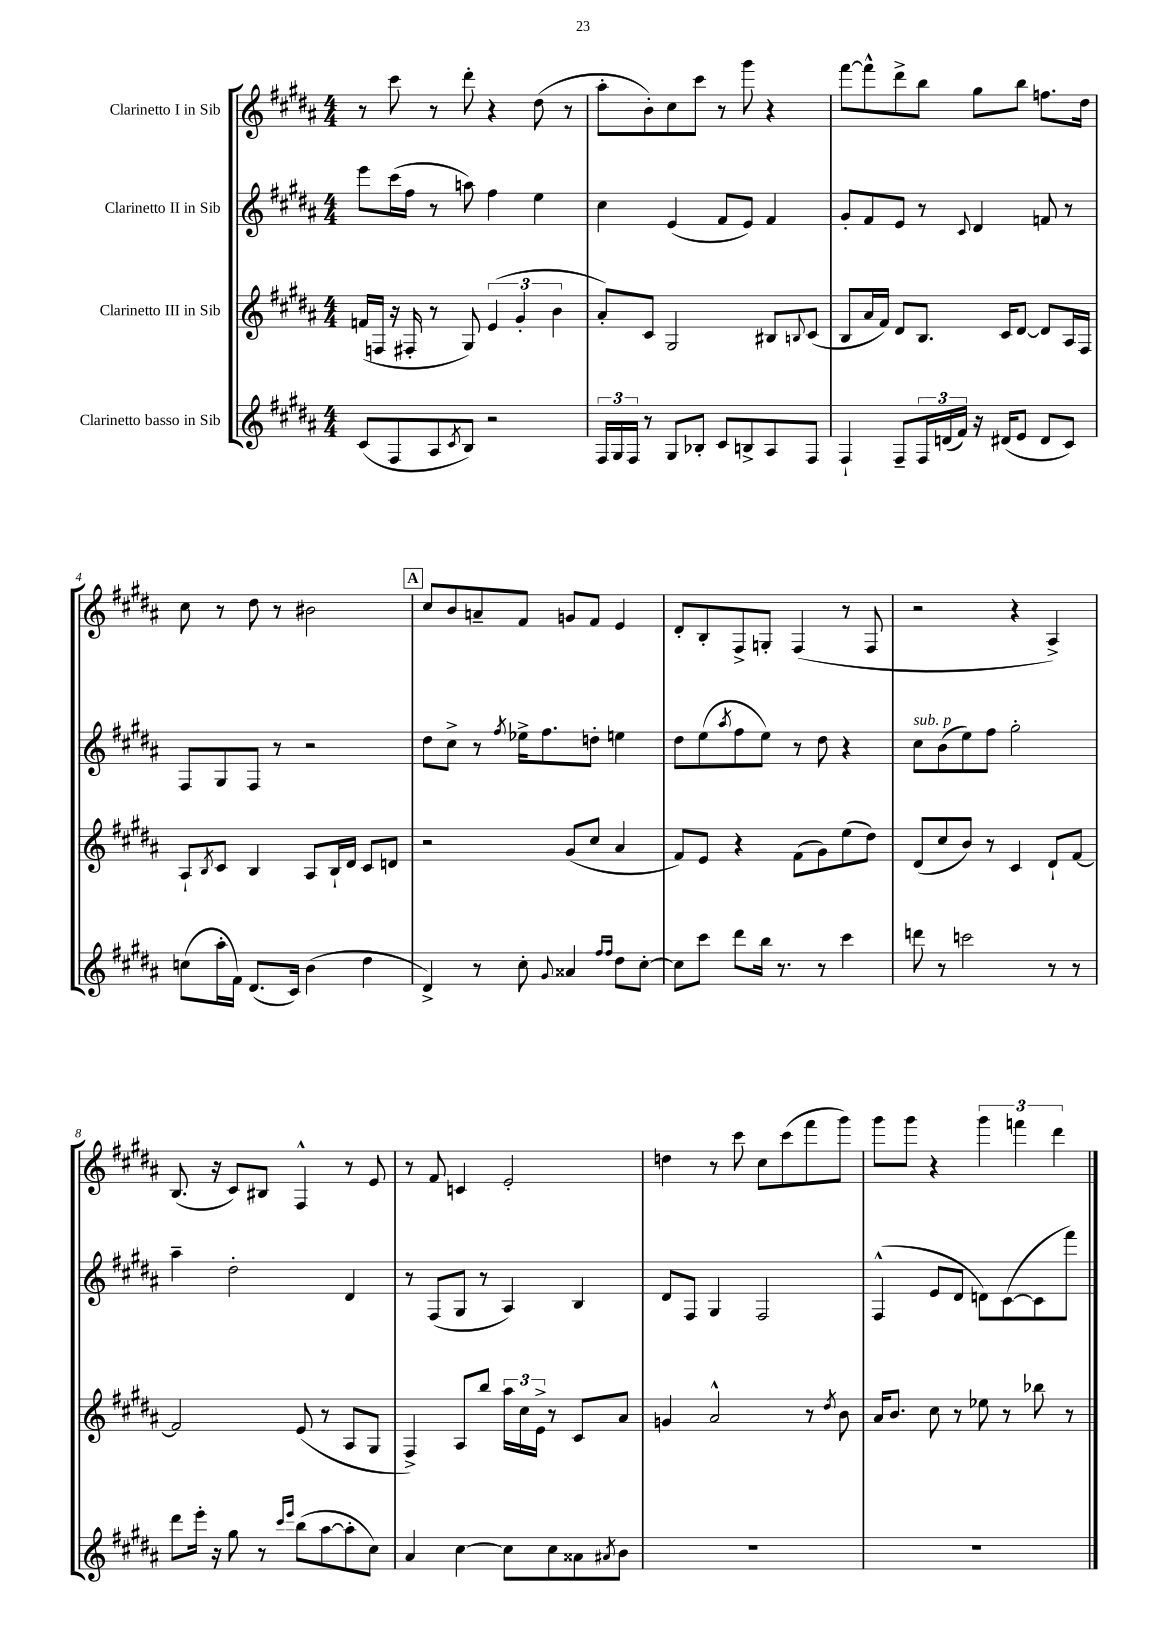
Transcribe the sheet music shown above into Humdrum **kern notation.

**kern	**kern	**kern	**kern
*staff4	*staff3	*staff2	*staff1
*clefG2	*clefG2	*clefG2	*clefG2
*k[f#c#g#d#a#]	*k[f#c#g#d#a#]	*k[f#c#g#d#a#]	*k[f#c#g#d#a#]
*M4/4	*M4/4	*M4/4	*M4/4
(8c#	(16f	8eee	8r
.	16F	.	.
8F#	16r	(16ccc#	8ccc#
.	16F#'	16ff#	.
8A#	8r	8r	8r
8qc#	.	.	.
8B)	8G#)	8aa)	8ddd#'
2r	(6e	4ff#	4r
.	6g#'	.	.
.	.	4ee	(8dd#
.	6b	.	.
.	.	.	8r
=	=	=	=
24F#	8a#')	4cc#	8aa#'
24G#	.	.	.
24F#	.	.	.
8r	8c#	.	8b')
8G#	2G#	(4e	8cc#
8B-'	.	.	8ccc#
8c#	.	8f#	8r
8B^	.	8e)	8ggg#
8A#	8B#	4f#	4r
.	8qqB	.	.
8F#	(8c#	.	.
=	=	=	=
4F#`	8B	8g#'	[8fff#
.	16a#	8f#	8fff#^^]
.	16f#)	.	.
8F#~	8d#	8e	8ddd#^
24F#	8.B	8r	8bb
(24d	.	.	.
24f#)	.	.	.
.	.	8qqc#	.
16r	.	4d#	8gg#
(16d#	16c#	.	.
8e	[8d#	.	8bb
8d#	8d#]	8f	8.ff
8c#)	16A#	8r	.
.	16F#	.	16dd#
=	=	=	=
(8cc	8A#`	8F#	8cc#
.	8qB	.	.
16aa#'	8c#	8G#	8r
16f#)	.	.	.
(8.d#	4B	8F#	8dd#
.	.	8r	8r
16c#)	.	.	.
(4b	8A#	2r	2b#
.	16B`	.	.
.	16d#	.	.
4dd#	8c#	.	.
.	8d	.	.
=	=	=	=
4d#^)	2r	8dd#	8cc#
.	.	8cc#^	8b
8r	.	8r	8a~
.	.	8qff#	.
8cc#'	.	16ee-^	8f#
.	.	8.ff#	.
8qqg#	.	.	.
4a##	(8g#	.	8g
.	8cc#	8dd'	8f#
16qqff#	.	.	.
16qqff#	.	.	.
8dd#	4a#	4ee	4e
[8cc#'	.	.	.
=	=	=	=
8cc#]	8f#)	8dd#	8d#'
8ccc#	8e	(8ee	8B'
.	.	8qaa#	.
8ddd#	4r	8ff#	8F#^
16bb	.	8ee)	8G'
8.r	.	.	.
.	(8f#	8r	(4F#
8r	8g#)	8dd#	.
4ccc#	(8ee	4r	8r
.	8dd#)	.	8F#
=	=	=	=
8ddd	(8d#	8cc#	2r
8r	8cc#	(8b	.
2ccc	8b)	8ee)	.
.	8r	8ff#	.
.	4c#	2gg#'	4r
8r	8d#`	.	4A#^)
8r	[8f#	.	.
=	=	=	=
8ddd#	2f#]	4aa#~	(8.B
16eee'	.	.	.
16r	.	.	16r
8gg#	.	2dd#'	8c#)
8r	.	.	8B#
16qqccc#	.	.	.
16qqeee	.	.	.
(8bb	(8e	.	4F#^^
[8aa#	8r	.	.
8aa#']	8A#	4d#	8r
8cc#)	8G#	.	8e
=	=	=	=
4a#	4F#^)	8r	8r
.	.	(8F#	8f#
[4cc#	8A#	8G#	4c
.	8bb	8r	.
8cc#]	24aa#	4A#)	2e'
.	24cc#	.	.
.	24e^	.	.
8cc#	8r	.	.
8a##	8c#	4B	.
8qa#	.	.	.
8b	8a#	.	.
=	=	=	=
1r	4g	8d#	4dd
.	.	8F#	.
.	2a#^^	4G#	8r
.	.	.	8ccc#
.	.	2F#	8cc#
.	.	.	(8ccc#
.	8r	.	8fff#
.	8qdd#	.	.
.	8b	.	8ggg#)
=	=	=	=
1r	16a#	(4F#^^	8ggg#
.	8.b	.	.
.	.	.	8ggg#
.	8cc#	8e	4r
.	8r	8d#	.
.	8ee-	8d)	6ggg#
.	8r	([8c#	.
.	.	.	6fff
.	8bb-	8c#]	.
.	.	.	6ddd#
.	8r	8fff#)	.
==	==	==	==
*-	*-	*-	*-
